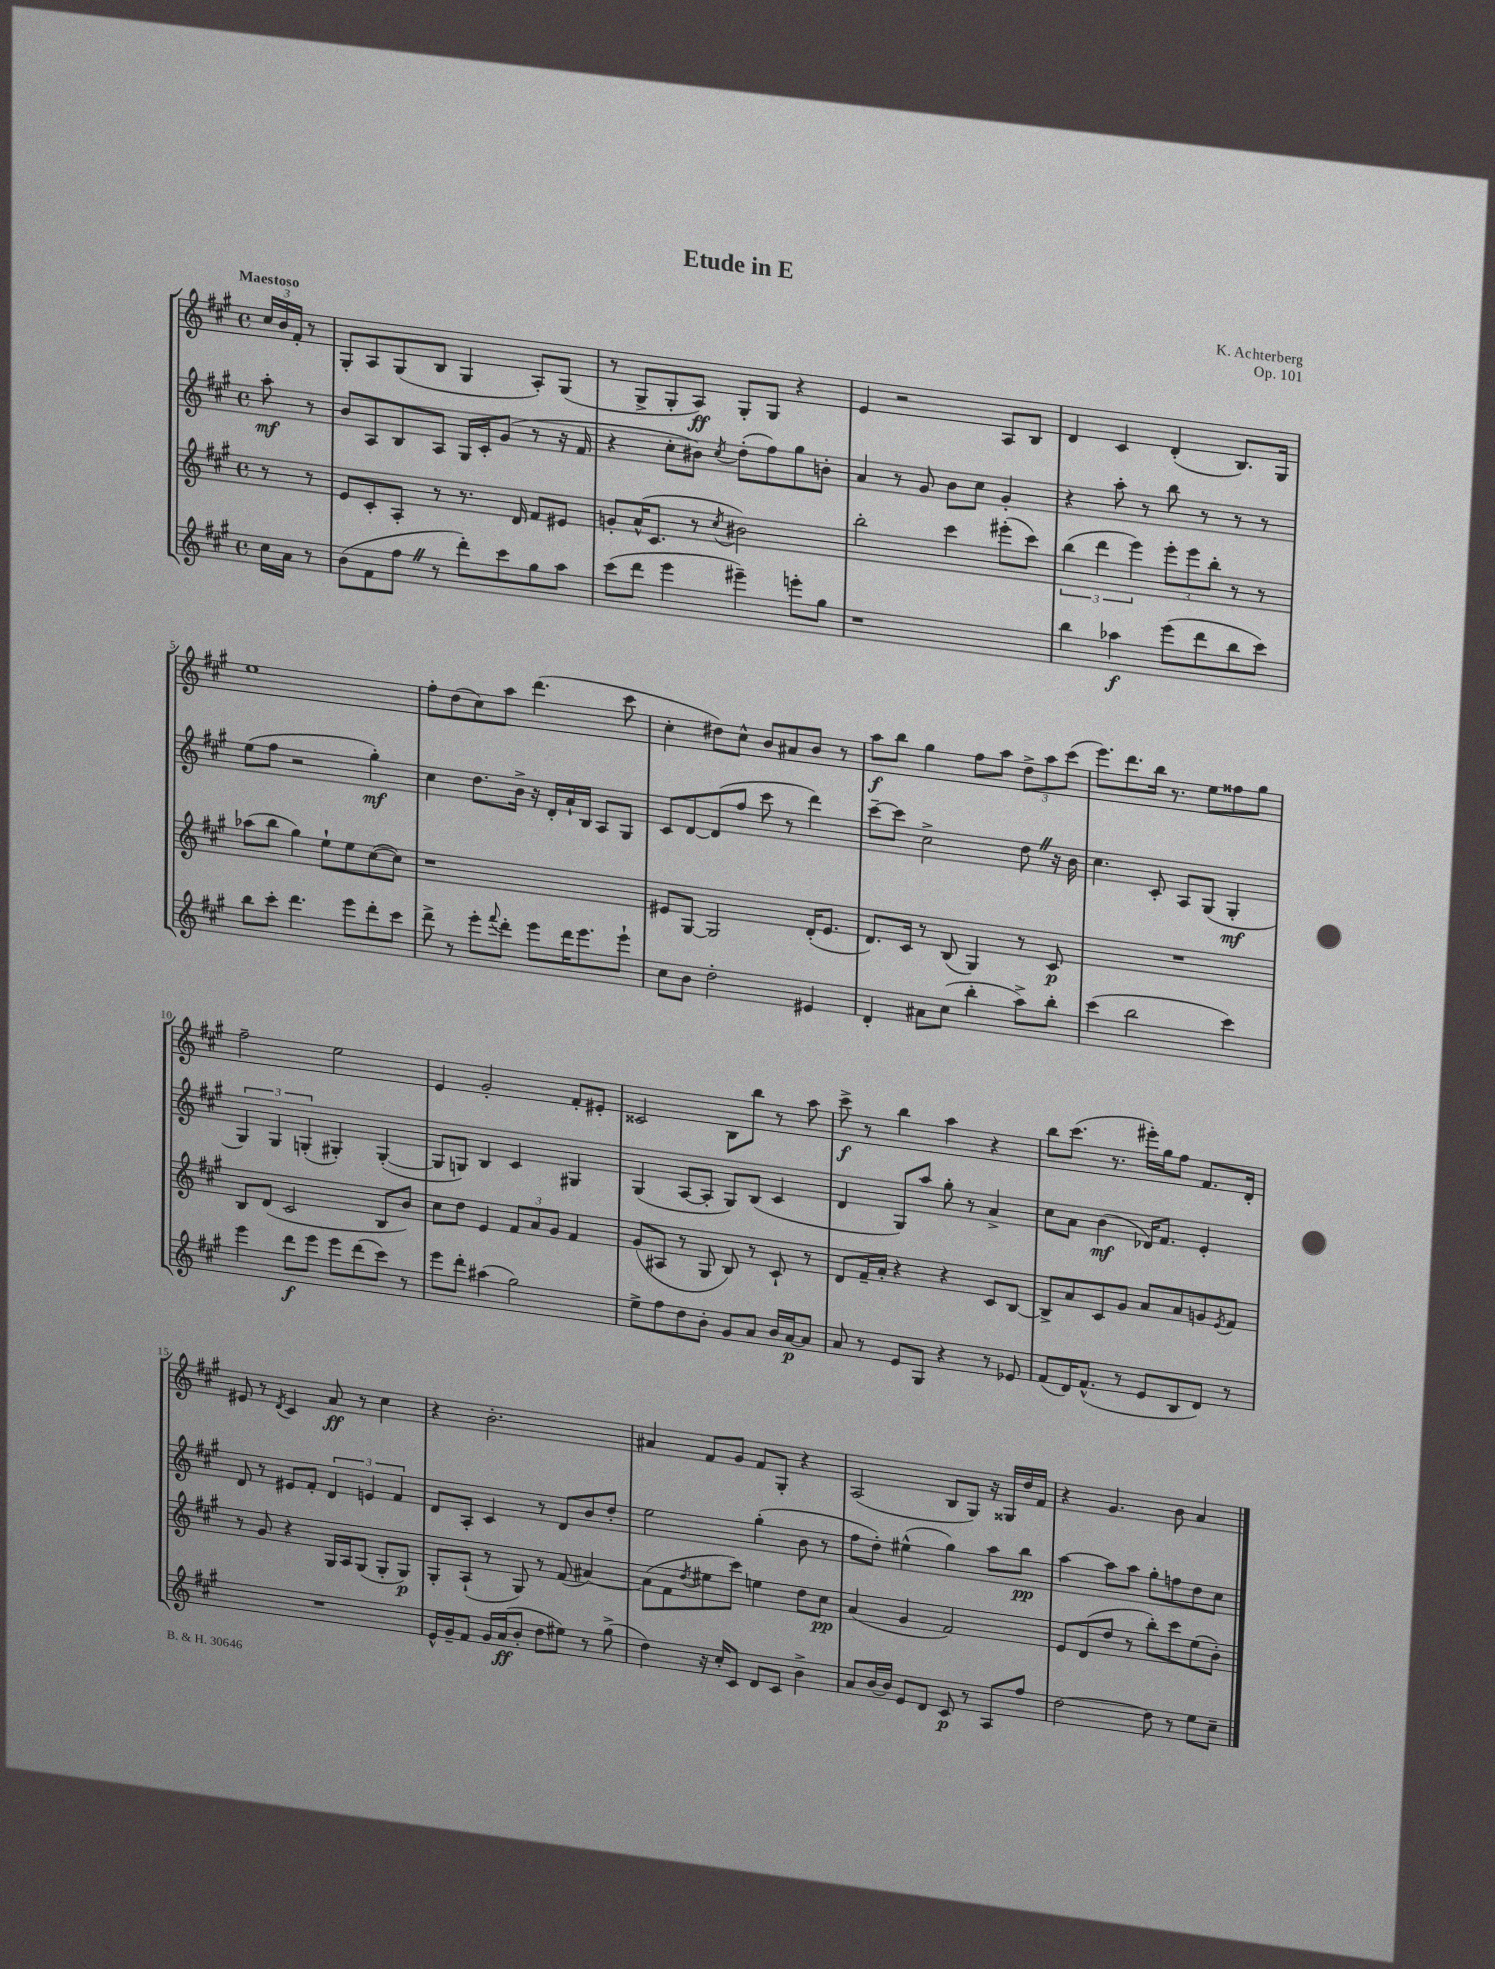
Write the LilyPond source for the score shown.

\header { title = "Etude in E" composer = "K. Achterberg" opus = "Op. 101" }
<<
\new StaffGroup <<
\new Staff = "s0" {
    \clef treble \key a \major \defaultTimeSignature \time 4/4 \partial 4 \tempo "Maestoso"
    \tuplet 3/2 { cis''16 b'16 fis'16-. } r8 |
    gis8-. a8 gis8( b8 gis4 a8-.) gis8( |
    r8 gis8-> gis8-. a8\ff) gis8-. gis8 r4 |
    e'4 r2 a8 b8 |
    d'4 cis'4 d'4-.( b8.) gis16 |
    e''1 |
    fis''8-. d''8( cis''8) a''8 d'''4.( cis'''8 |
    cis''4-. dis''8) cis''8-^ b'8 ais'8 b'8 r8 |
    a''8\f b''8 gis''4 fis''8 a''8 \tuplet 3/2 { d''8-> a''8 cis'''8( } |
    e'''8.) d'''8. b''16 r8. e''8 fisis''8 gis''8 |
    fis''2-- e''2 |
    e'4 gis'2-. fis'8-. eis'8-. |
    cisis'2 b8 b''8 r8 a''8 |
    cis'''8->\f r8 b''4 a''4 r4 |
    b''8 cis'''8.( r8. eis'''16-.) gis''16 fis''8 fis'8. d'16-. |
    eis'8 r8 \acciaccatura { d'8 } cis'4 a'8\ff r8 cis''4 |
    r4 b'2.-. |
    ais'4 fis'8 gis'8 fis'8 gis8-. r4 |
    a2( b8 gis8) r16 gisis16 d''16 fis'16 |
    r4 gis'4. b'8 a'4 \bar "|." |
}
\new Staff = "s1" {
    \clef treble \key a \major \defaultTimeSignature \time 4/4 \partial 4
    a''8-.\mf r8 |
    b'8 a8 b8 a8 gis16 cis'16-. gis'8( r8 r16 fis'16 |
    r4 cis''8-. bis'8) \acciaccatura { cis''8 } d''8-.( fis''8) gis''8 b'8-. |
    a'4 r8 gis'8 b'8 cis''8 gis'4-. |
    r4 a''8-. r8 b''8 r8 r8 r8 |
    e''8( fis''8 r2 gis''4-.\mf) |
    cis''4 d''8. b'16-> r16 d'16-. a'16-! b16 a8 gis8 |
    cis'8 d'8~ d'8( fis''8 cis'''8 r8 d'''4) |
    cis'''8~-- cis'''8 cis''2-> d''8 \once \override BreathingSign.text = \markup { \musicglyph "scripts.caesura.straight" } \breathe r16 b'16 |
    cis''4. cis'8-. a8 gis8( gis4-.\mf |
    \tuplet 3/2 { gis4) gis4 g4-.( } gis4-.) gis4~-.( |
    gis8 g8) b4 cis'4 gis4 |
    gis4( a8~ a8-. gis8) b8( cis'4 |
    d'4 gis8) a''8 gis''8-. r8 a'4-> |
    cis''8 a'8 b'4\mf( des'16) fis'8. e'4-. |
    d'8 r8 eis'8 fis'8-. \tuplet 3/2 { d'4 e'4 fis'4 } |
    d'8 a8-. cis'4 r8 d'8 b'8 d''8-. |
    e''2 gis''4-.( b'8 r8 |
    fis''8 d''8-.) eis''4-^( gis''4) a''8 b''8\pp |
    a''4~ a''8 a''8 gis''8-. f''8 d''8 cis''8 \bar "|." |
}
\new Staff = "s2" {
    \clef treble \key a \major \defaultTimeSignature \time 4/4 \partial 4
    r8 r8 |
    e'8 cis'8-. a8-. r8 r8. d'16 fis'8 eis'8 |
    g'8-. a'16-^( cis'8. r8 \acciaccatura { cis''8 } bis'2) |
    b''2-. cis'''4 eis'''8-.( cis'''8) |
    \tuplet 3/2 { b''4( d'''4 e'''4) } \tuplet 3/2 { e'''8-. e'''8 b''8-. } r8 r8 |
    aes''8( b''8 gis''4) e''8-! e''8 cis''8~( cis''8) |
    r1 |
    eis'8 gis8~ gis2 d'16-.( eis'8. |
    d'8.) cis'16 r8 b8( gis4) r8 cis'8\p |
    R1 |
    b8 d'8( cis'2 b8 b'8) |
    cis''8 d''8 e'4 \tuplet 3/2 { fis'8 a'8 gis'8 } fis'4 |
    gis'8( ais8 r8 gis8 b8) r8 cis'8-! r8 |
    d'8 fis'16-- a'16-. r4 r4 cis'8 b8~ |
    b8-> a'8 cis'8 gis'8 a'8 a'8 g'8 \acciaccatura { e'8 } fis'8 |
    r8 gis'8 r4 gis16 a16 gis8( gis8-. gis8\p) |
    gis8-. a8-!( r8 gis8) r8 fis'8( ais'4~) |
    ais'8( fis'8 \acciaccatura { d''8 } eis''8 cis'''8) e''4 d''8 cis''8\pp |
    a'4( gis'4 fis'2) |
    e'8 d'8( d''8 r8 b''8-.) cis'''8 e''8( b'8-.) \bar "|." |
}
\new Staff = "s3" {
    \clef treble \key a \major \defaultTimeSignature \time 4/4 \partial 4
    cis''16 a'16 r8 |
    b'8( fis'8 fis''8 \once \override BreathingSign.text = \markup { \musicglyph "scripts.caesura.straight" } \breathe r8 d'''8-.) cis'''8 gis''8 a''8 |
    cis'''8( d'''8 e'''4 eis'''4--) e'''8-. gis''8 |
    r1 |
    b''4 aes''4\f e'''8( d'''8 b''8 cis'''8) |
    b''8 cis'''8-. d'''4. e'''8 d'''8-. cis'''8 |
    d'''8-> r8 e'''8-. \appoggiatura { fis'''8 } d'''8-. e'''8 d'''16 e'''8. e'''8-! |
    cis''8 b'8 d''2-. eis'4 |
    d'4-. ais'8 cis''8( b''4-. a''8->) b''8-. |
    cis'''4( b''2 cis'''4) |
    e'''4 d'''8\f e'''8 e'''8 d'''8( cis'''8) r8 |
    e'''8 d'''8-. ais''4( gis''2) |
    e''8-> fis''8 d''8 b'8-. gis'8 a'8 b'16 a'16~\p a'8 |
    a'8 r8 e'8 gis8 r4 r8 ees'8 |
    fis'8( d'16) fis'8.-^( r8 e'8 b8 d'8) r8 |
    R1 |
    e'16-^ gis'16-- fis'8 gis'16 a'16\ff( b'8-. d''8 eis''8) r8 gis''8->( |
    d''4) r16 cis''16-. cis'8 d'8 cis'8 b'4-> |
    a'8 b'16~ b'16 e'8 d'8 cis'8\p r8 a8 fis''8 |
    d''2~ d''8 r8 e''8 cis''8-- \bar "|." |
}
>>
>>
